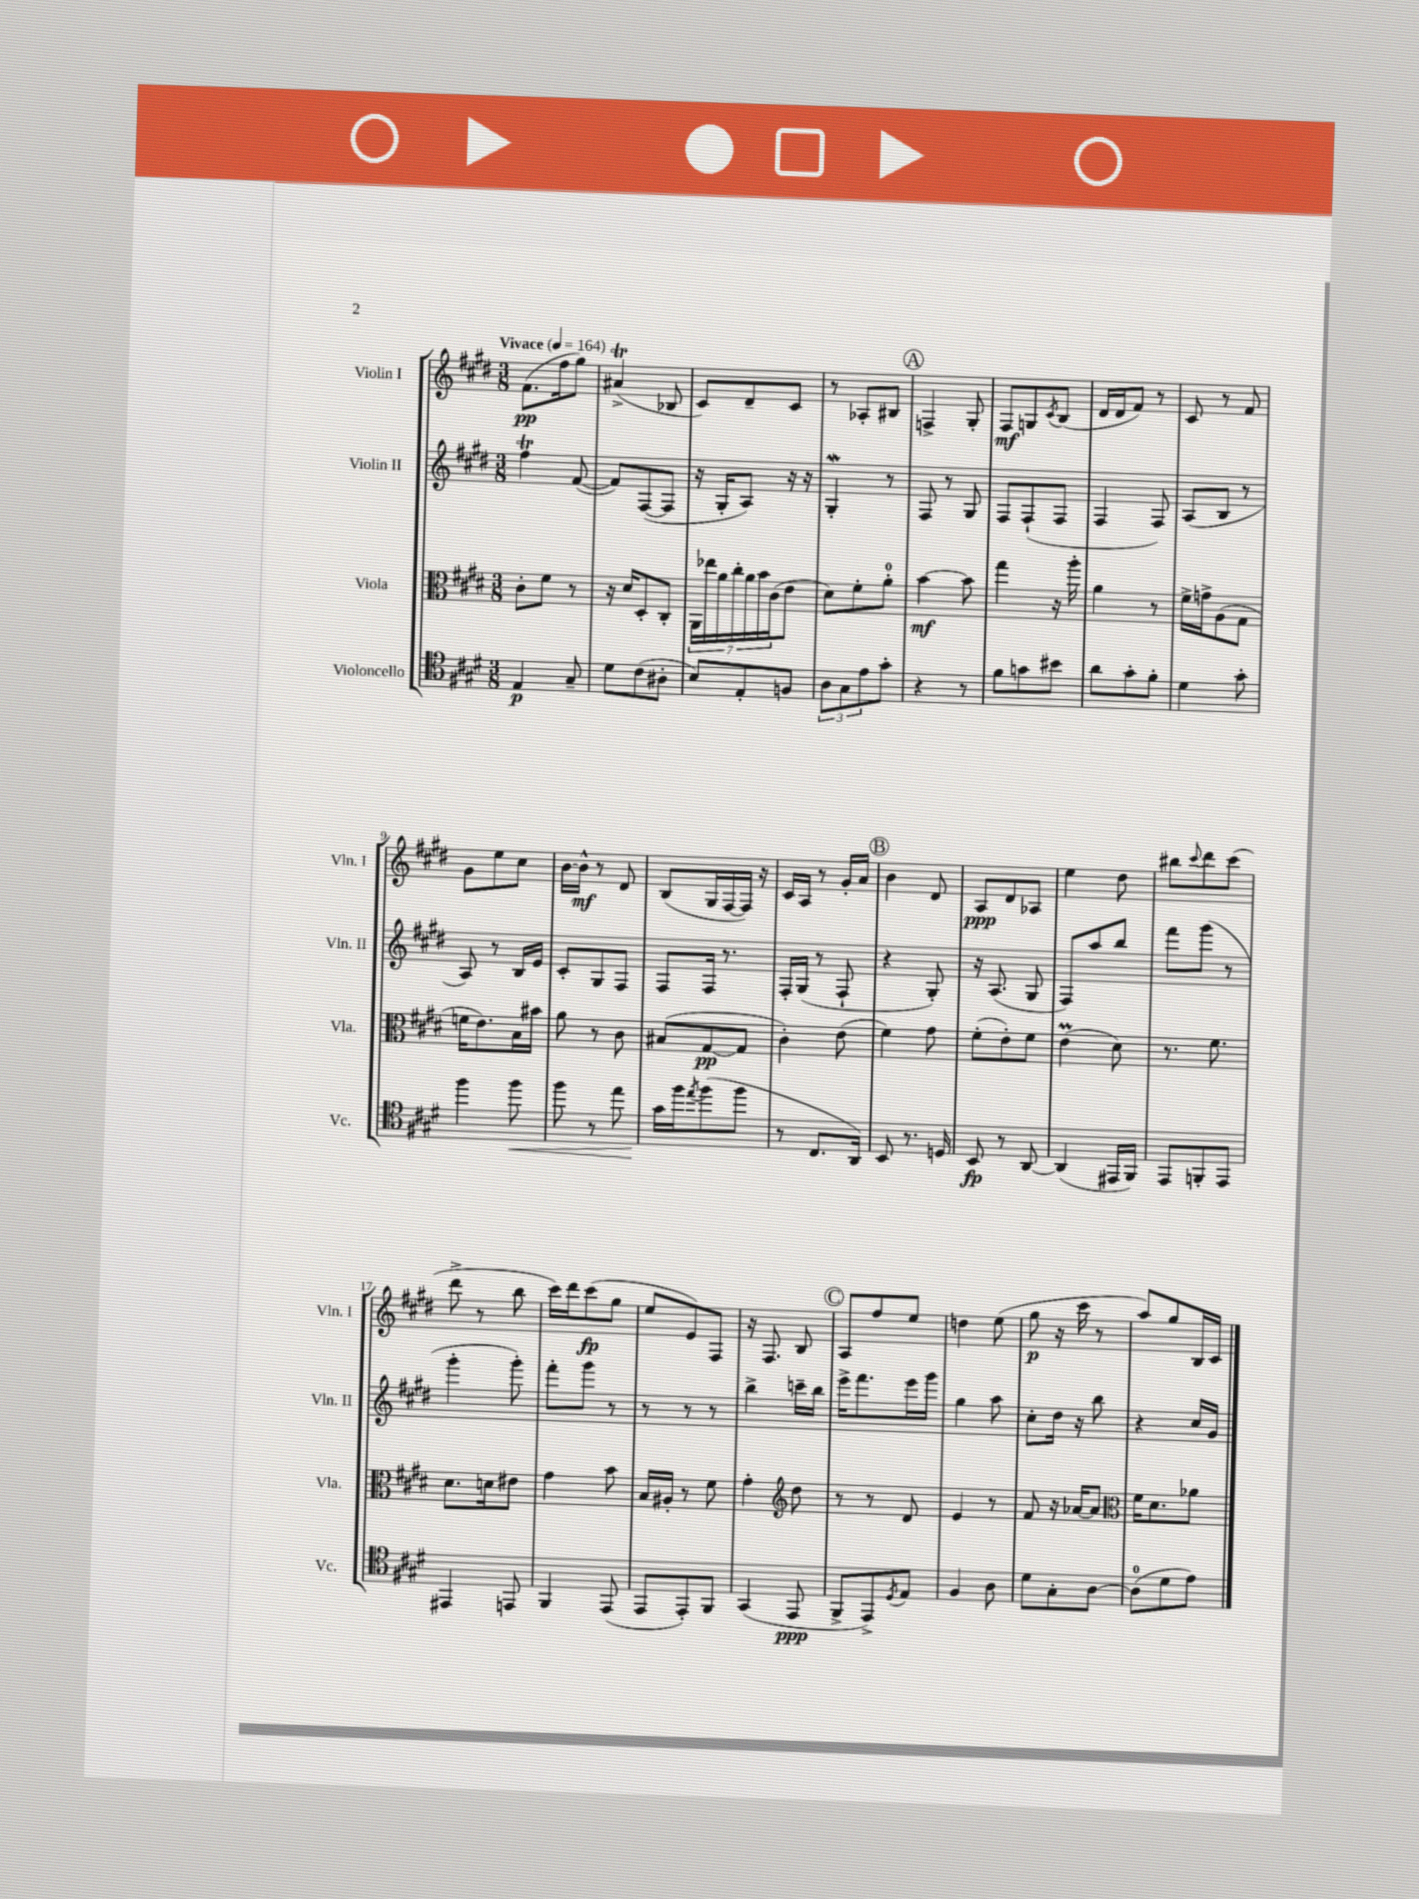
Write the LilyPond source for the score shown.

<<
\new StaffGroup <<
\new Staff = "s0" \with { instrumentName = "Violin I" shortInstrumentName = "Vln. I" } {
    \clef treble \key e \major \numericTimeSignature \time 3/8 \tempo "Vivace" 4 = 164
    fis'8.\pp( fis''16 gis''8) |
    ais'4->\trill( bes8 |
    cis'8) dis'8-- cis'8 |
    r8 aes8-. bis8 |
    \mark \markup { \circle "A" } f4-> gis8-. |
    fis8\mf g8 \acciaccatura { cis'8 } b8( |
    dis'16 dis'16 fis'8) r8 |
    cis'8 r8 fis'8 |
    gis'8 e''8 cis''8 |
    b'16~ b'16-^\mf r8 dis'8 |
    b8( gis16 fis16~ fis16) r16 |
    cis'16 a16 r8 gis'16-. a'16 |
    \mark \markup { \circle "B" } b'4 dis'8 |
    a8\ppp dis'8 aes8 |
    e''4 dis''8 |
    bis''8 \appoggiatura { cis'''8 } dis'''8 cis'''8( |
    dis'''8-> r8 b''8 |
    cis'''16) dis'''16 cis'''8\fp( gis''8 |
    e''8 e'8) fis8 |
    r16 fis8. b8 |
    \mark \markup { \circle "C" } a8 fis''8 e''8 |
    d''4 e''8( |
    gis''8\p r16 cis'''16 r8 |
    a''8) gis''8 b16 cis'16 \bar "|." |
}
\new Staff = "s1" \with { instrumentName = "Violin II" shortInstrumentName = "Vln. II" } {
    \clef treble \key e \major \numericTimeSignature \time 3/8
    fis''4\trill fis'8~( |
    fis'8) fis8~( fis8 |
    r16 gis16-. a8) r16 r16 |
    gis4-.\mordent r8 |
    \mark \markup { \circle "A" } fis8 r8 gis8 |
    fis8 fis8-!( fis8 |
    fis4 fis8) |
    a8( b8 r8 |
    a8) r8 b16 e'16 |
    cis'8-. gis8 fis8 |
    fis8 fis16 r8. |
    fis16-. gis16( r8 fis8-! |
    \mark \markup { \circle "B" } r4 gis8-.) |
    r16 a8.( gis8 |
    fis8) a''8 b''8 |
    fis'''8 gis'''8( r8 |
    gis'''4-. gis'''8-.) |
    fis'''8-. gis'''8 r8 |
    r8 r8 r8 |
    b''4-> c'''16-- b''16 |
    \mark \markup { \circle "C" } e'''16-> fis'''8. e'''16 gis'''16 |
    gis''4 a''8 |
    cis''8-. dis''16 r16 b''8 |
    r4 cis''16 gis'16 \bar "|." |
}
\new Staff = "s2" \with { instrumentName = "Viola" shortInstrumentName = "Vla." } {
    \clef alto \key e \major \numericTimeSignature \time 3/8
    cis'8-. fis'8 r8 |
    r16 dis'16 dis8-. cis8-. |
    \tuplet 7/4 { a,16 ees''16 a'16 cis''16-. a'16 b'16 cis'16( } e'8 |
    dis'8) fis'8-. a'8-0-. |
    \mark \markup { \circle "A" } b'4~\mf b'8 |
    gis''4 r16 a''16-. |
    a'4 r8 |
    fis'16-> g'16-> a8( gis8 |
    f'16 e'8.) b16 bis'16 |
    a'8 r8 cis'8 |
    bis8( gis8~\pp gis8 |
    cis'4-.) e'8( |
    \mark \markup { \circle "B" } fis'4) gis'8 |
    fis'8-.( e'8-.) fis'8 |
    e'4\prall( dis'8) |
    r8. fis'8. |
    dis'8. d'16 eis'8 |
    gis'4 b'8 |
    b16 ais16-. r8 fis'8 |
    gis'4-. \clef treble dis''8 |
    \mark \markup { \circle "C" } r8 r8 dis'8 |
    e'4 r8 |
    fis'8 r16 aes'16~ aes'8 |
    \clef alto fis'16 dis'8. aes'8 \bar "|." |
}
\new Staff = "s3" \with { instrumentName = "Violoncello" shortInstrumentName = "Vc." } {
    \clef tenor \key e \major \numericTimeSignature \time 3/8
    e4\p gis8-- |
    dis'8 cis'8( ais8-. |
    b8) e8-. f8 |
    \tuplet 3/2 { a8 gis8 e'8 } gis'8-. |
    \mark \markup { \circle "A" } r4 r8 |
    fis'8 g'8 bis'8 |
    a'8 gis'8-. fis'8-. |
    dis'4 gis'8-. |
    fis''4 fis''8\< |
    fis''8 r8 e''8 |
    gis'16\! fis''16 \acciaccatura { e''8 } fis''8( fis''8 |
    r8 cis8. a,16) |
    \mark \markup { \circle "B" } b,8 r8. d16 |
    b,8\fp r8 a,8~ |
    a,4( eis,16 fis,16) |
    e,8 f,8-. e,8 |
    eis,4 e,8 |
    fis,4 e,8( |
    e,8 e,8-.) fis,8 |
    gis,4( e,8\ppp |
    \mark \markup { \circle "C" } fis,8-> e,8->) \acciaccatura { dis8 } e8 |
    fis4 a8 |
    dis'8 gis8-. a8~ |
    a8-0( dis'8 e'8) \bar "|." |
}
>>
>>
